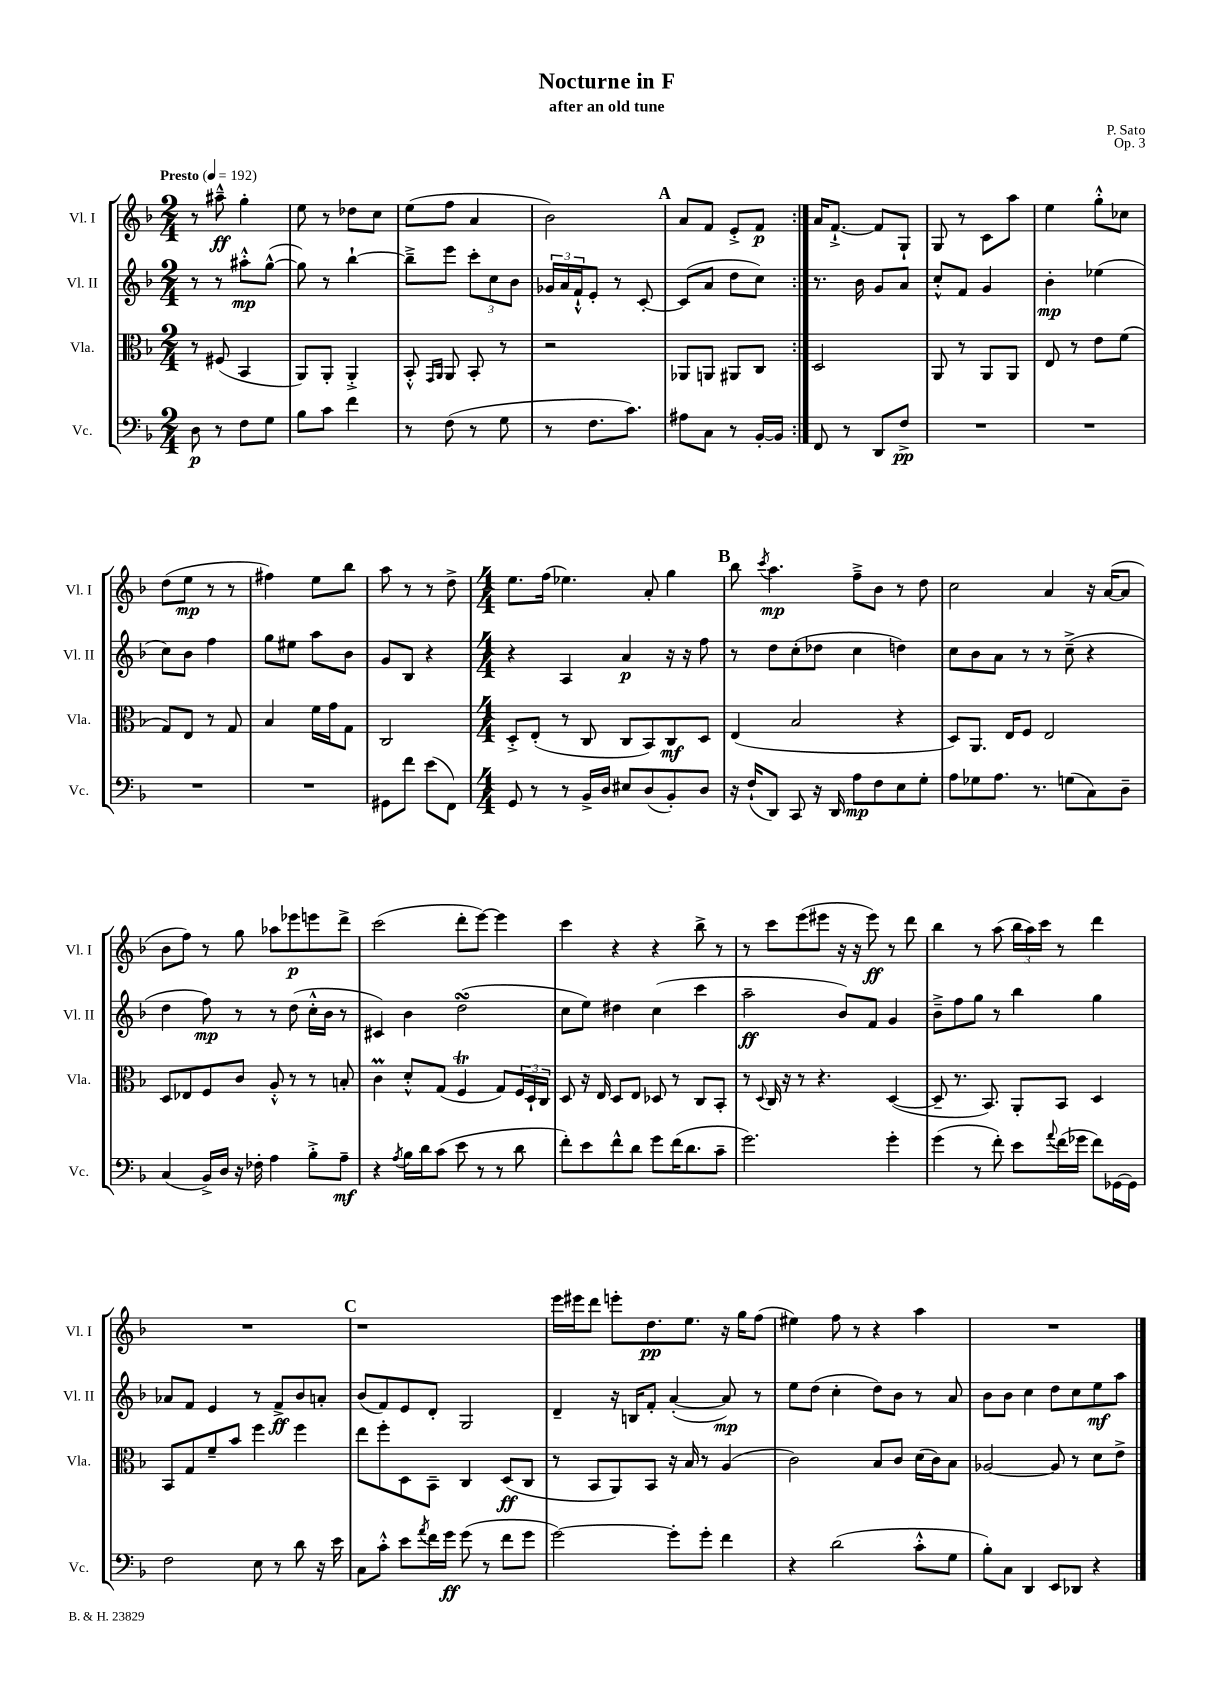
\header { title = "Nocturne in F" composer = "P. Sato" subtitle = "after an old tune" opus = "Op. 3" }
<<
\new StaffGroup <<
\new Staff = "s0" \with { instrumentName = "Vl. I" shortInstrumentName = "Vl. I" } {
    \clef treble \key f \major \numericTimeSignature \time 2/4 \tempo "Presto" 4 = 192
    \repeat volta 2 { r8 ais''8---^\ff g''4-. |
    e''8 r8 des''8 c''8 |
    e''8( f''8 a'4 |
    bes'2) |
    \mark \markup { \bold "A" } a'8 f'8 e'8-.-> f'8\p | }
    a'16 f'8.~-!-> f'8 g8-! |
    g8 r8 c'8 a''8 |
    e''4 g''8-.-^ ces''8 |
    d''8( e''8\mp r8 r8 |
    fis''4) e''8 bes''8 |
    a''8 r8 r8 d''8-> |
    \numericTimeSignature \time 4/4 e''8. f''16( ees''4.) a'8-. g''4 |
    \mark \markup { \bold "B" } bes''8 \acciaccatura { c'''8 } a''4.\mp f''8---> bes'8 r8 d''8 |
    c''2 a'4 r16 a'16~( a'8 |
    bes'8 f''8) r8 g''8 aes''8 ees'''8\p e'''8 d'''8-> |
    c'''2( d'''8-. e'''8~) e'''4 |
    c'''4 r4 r4 bes''8-> r8 |
    r8 c'''8 e'''8( eis'''8 r16 r16 eis'''8\ff) r8 d'''8 |
    bes''4 r8 a''8( \tuplet 3/2 { bes''16 a''16) c'''16 } r8 d'''4 |
    R1 |
    \mark \markup { \bold "C" } r1 |
    e'''16 eis'''16 d'''8 e'''8-. d''8.\pp e''8. r16 g''16 f''8( |
    eis''4) f''8 r8 r4 a''4 |
    R1 \bar "|." |
}
\new Staff = "s1" \with { instrumentName = "Vl. II" shortInstrumentName = "Vl. II" } {
    \clef treble \key f \major \numericTimeSignature \time 2/4
    \repeat volta 2 { r8 r8 ais''8-.-^\mp g''8~-^( |
    g''8) r8 bes''4~-! |
    bes''8---> e'''8 \tuplet 3/2 { c'''8-. c''8 bes'8 } |
    \tuplet 3/2 { ges'16 a'16 f'16-!-^ } e'8-. r8 c'8~-. |
    \mark \markup { \bold "A" } c'8( a'8 d''8 c''8) | }
    r8. bes'16 g'8 a'8 |
    c''8-.-^ f'8 g'4 |
    bes'4-.\mp ees''4( |
    c''8) bes'8 f''4 |
    g''8 eis''8 a''8 bes'8 |
    g'8 bes8 r4 |
    \numericTimeSignature \time 4/4 r4 a4 a'4\p r16 r16 f''8 |
    \mark \markup { \bold "B" } r8 d''8 c''8-.( des''8 c''4 d''4) |
    c''8 bes'8 a'8 r8 r8 c''8--->( r4 |
    d''4 f''8\mp) r8 r8 d''8( c''16-.-^ bes'16 r8 |
    cis'4) bes'4 d''2\turn( |
    c''8 e''8) dis''4 c''4( c'''4 |
    a''2--\ff bes'8) f'8 g'4 |
    bes'8---> f''8 g''8 r8 bes''4 g''4 |
    aes'8 f'8 e'4 r8 f'8->\ff bes'8 a'8-. |
    \mark \markup { \bold "C" } bes'8( f'8) e'8 d'8-. g2 |
    d'4-- r16 b16 f'8-. a'4~-.( a'8\mp) r8 |
    e''8 d''8( c''4-. d''8) bes'8 r8 a'8 |
    bes'8 bes'8 c''4 d''8 c''8 e''8\mf a''8 \bar "|." |
}
\new Staff = "s2" \with { instrumentName = "Vla." shortInstrumentName = "Vla." } {
    \clef alto \key f \major \numericTimeSignature \time 2/4
    \repeat volta 2 { r8 fis8( bes,4 |
    a,8) a,8-. a,4-.-> |
    bes,8-.-^ \grace { g,16 a,16 } a,8 bes,8-. r8 |
    r2 |
    \mark \markup { \bold "A" } aes,8 a,8 ais,8 c8 | }
    d2 |
    a,8 r8 a,8 a,8 |
    e8 r8 e'8 f'8( |
    g8) e8 r8 g8 |
    bes4 f'16 g'16 g8 |
    c2 |
    \numericTimeSignature \time 4/4 d8-.-> e8-.( r8 c8 c8 bes,8) c8\mf d8 |
    \mark \markup { \bold "B" } e4( bes2 r4 |
    d8) a,8. e16 f8 e2 |
    d8 ees8 f8 c'8 a8-.-^ r8 r8 b8-. |
    c'4\prall d'8-.-^ g8( f4\trill g8) \tuplet 3/2 { f16 d16-! c16 } |
    d8 r16 e16 d8 e8 des8 r8 c8 bes,8-. |
    r8 \appoggiatura { d8 } c16 r16 r8 r4. d4~( |
    d8-- r8. bes,8.) a,8-. bes,8 d4 |
    bes,8 g8 f'8-- bes'8 f''4 f''4 |
    \mark \markup { \bold "C" } e''8 f''8-. d8 bes,8-- c4 d8\ff( c8 |
    r8 bes,8 a,8) bes,8 r16 bes16 r8 a4( |
    c'2) bes8 c'8 d'16( c'16) bes8 |
    aes2~ aes8 r8 d'8 e'8-> \bar "|." |
}
\new Staff = "s3" \with { instrumentName = "Vc." shortInstrumentName = "Vc." } {
    \clef bass \key f \major \numericTimeSignature \time 2/4
    \repeat volta 2 { d8\p r8 f8 g8 |
    bes8 c'8 f'4 |
    r8 f8( r8 g8 |
    r8 f8. c'8.) |
    \mark \markup { \bold "A" } ais8 c8 r8 bes,16~-. bes,16 | }
    f,8 r8 d,8 f8->\pp |
    R2 |
    R2 |
    R2 |
    R2 |
    gis,8 f'8 e'8( f,8) |
    \numericTimeSignature \time 4/4 g,8 r8 r8 bes,16-> d16 eis8 d8( bes,8-.) d8 |
    \mark \markup { \bold "B" } r16 f16-!( d,8) c,8 r16 d,16 a8\mp f8 e8 g8-. |
    a8 ges8 a8. r8. g8( c8) d8-- |
    c4( bes,16->) d16 r16 fes16-. a4 bes8-.-> a8--\mf |
    r4 \acciaccatura { a8 } bes16 d'16 c'8( e'8 r8 r8 d'8 |
    f'8-.) e'8 f'8-^ d'8 g'8 f'16( d'8. c'8-- |
    g'2.) g'4-. |
    g'4( r8 f'8-.) e'8 \appoggiatura { a'8 } f'16( ges'16 f'8) ges,16~ ges,16 |
    f2 e8 r8 d'8 r16 e'16 |
    \mark \markup { \bold "C" } c8 c'8-.-^ e'8 \acciaccatura { a'8 } f'16 g'16\ff g'8( r8 f'8 g'8 |
    g'2~) g'8-. g'8-. f'4 |
    r4 d'2( c'8-.-^ g8 |
    bes8-.) c8 d,4 e,8 des,8 r4 \bar "|." |
}
>>
>>
\layout { \context { \Score \remove "Bar_number_engraver" } }
